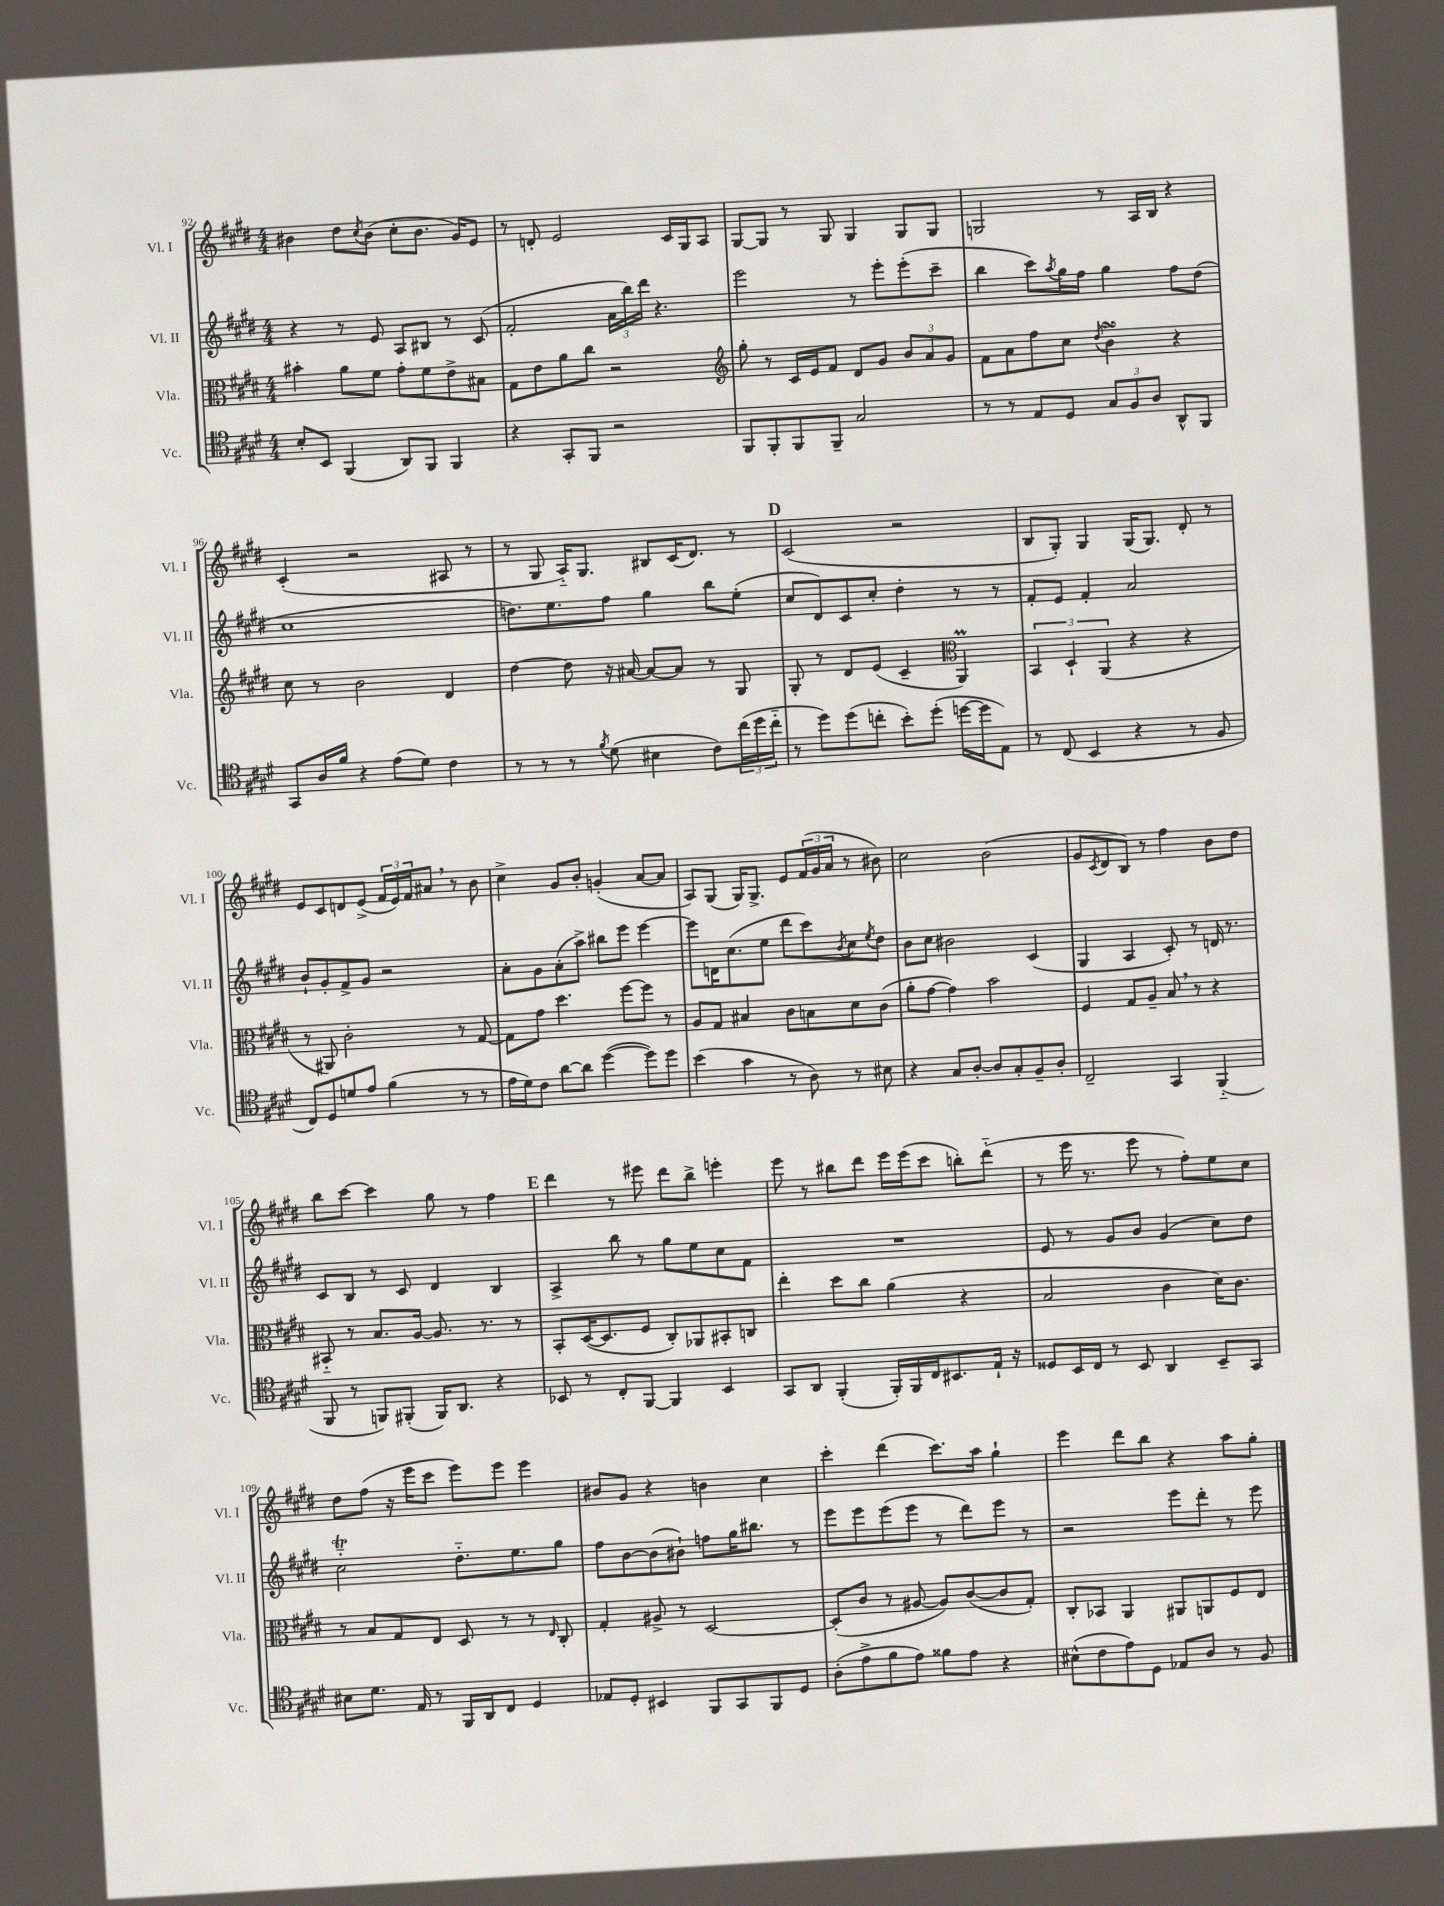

**kern	**kern	**kern	**kern
*staff4	*staff3	*staff2	*staff1
*clefC4	*clefC3	*clefG2	*clefG2
*k[f#c#g#d#]	*k[f#c#g#d#]	*k[f#c#g#d#]	*k[f#c#g#d#]
*M4/4	*M4/4	*M4/4	*M4/4
8B'	4b#'	4r	4b#
8BB	.	.	.
(4FF#	8a	8r	8dd#
.	.	.	8qcc#
.	8f#	8e	(8b#
8AA)	8g#'	8A	8cc#'
8FF#	8f#	8B#	8.b#
4FF#	8e^	8r	.
.	.	.	16g#)
.	8B#	(8c#	8e
=	=	=	=
4r	8G#	2f#'	8r
.	8e	.	8d'
8GG#'	8a	.	2e
8FF#	8cc#	.	.
2r	2r	24a	.
.	.	24bb)	.
.	.	24ddd#	.
.	.	4.r	.
.	.	.	16c#
.	.	.	16G#
.	.	.	8A
=	=	=	=
*	*clefG2	*	*
8FF#	8gg#'	2eee	[8G#
8FF#'	8r	.	8G#]
8FF#	16c#	.	8r
.	16e	.	.
8FF#~	8f#	.	8G#
2G#	8d#	8r	4G#
.	8g#	8eee'	.
.	12b	(8eee'	8G#
.	12a	.	.
.	.	8ccc#~	8G#
.	12g#	.	.
=	=	=	=
8r	8f#	4bb	2G
8r	8a	.	.
8E	8ff#	8ccc#)	.
.	.	8qaa	.
8D#	8cc#	16gg#	.
.	.	16ff#	.
.	8qdd#	.	.
12G#	4b^	4gg#	8r
12F#	.	.	.
.	.	.	16A
12A	.	.	.
.	.	.	16B
8AA^^	4r	8ff#	4r
8FF#	.	(8dd#	.
=	=	=	=
8GG#	8cc#	1cc#	(4c#'
16A	8r	.	.
16f#	.	.	.
4r	2b	.	2r
(8e	.	.	.
8d#)	.	.	.
4c#	4d#	.	8A#
.	.	.	8r
=	=	=	=
8r	[4dd#	8.dd)	8r
8r	.	.	8G#
.	.	8.ee	.
8r	8dd#]	.	16A'~)
.	.	.	8.G#
8qf#	.	.	.
(8d#	16r	8ff#	.
.	[16a#	.	.
4B#	8a#_	4gg#	8B#
.	8a#]	.	(16c#
.	.	.	8.d#)
8c#)	8r	8bb	.
(24cc#	8G#	(8ee'	8r
24dd#	.	.	.
24cc#'~	.	.	.
=	=	=	=
8r	8G#'	8cc#	(2c#
8dd#)	8r	8d#)	.
(8dd#	8d#	8c#	.
8cc'	(8e	8cc#'	.
8b')	4c#~	4dd#'	2r
(8dd#'	.	.	.
*	*clefC3	*	*
[16dd	4AA)	8r	.
16dd]	.	.	.
8E)	.	8r	.
=	=	=	=
8r	6BB	8f#'	8B
(8C#	.	8e	8G#')
.	6D#`	.	.
4BB	.	4f#'	4G#
.	(6AA	.	.
4r	4r	2a	(16G#
.	.	.	8.G#)
8r	4r	.	8d#'
8F#	.	.	8r
=	=	=	=
8C#)	8r	8b`	8e
8D#	8AA#)	8g#'	8c#
8d	2c#'	8f#^	8d
8e	.	8g#	(8e^
(4f#	.	2r	24f#
.	.	.	24e)
.	.	.	24f#
.	.	.	8a#
8r	8r	.	8r
8r	[8G#	.	8b
=	=	=	=
16e	8G#]	8a'	4cc#^
16d#)	.	.	.
8c#	8g#	8g#	.
[8a	4.dd#	(8a'	8g#
8a]	.	8aa^)	8b'
([4dd#	.	8bb#	(4g'
.	[8ff#	8eee	.
8dd#])	8ff#]	[4eee	[8a
8dd#	8r	.	8a]
=	=	=	=
(4b	8A	8eee]	8A)
.	8G#	16d	(8G#
.	.	(8.cc#	.
4g#	4B#	.	16G#)
.	.	.	8.G#^
.	.	8ee	.
8r	8c#	8ddd#	8e
8A)	8B	8ccc#)	(24f#
.	.	.	24g#
.	.	.	24a
.	.	8qb	.
8r	8d#	8cc#	8r
.	.	8qee	.
8B#	(8c#	8dd#	8b#)
=	=	=	=
4r	8a'	8b	2cc#
.	[8g#	8cc#	.
8G#	4g#])	2b#	.
[8A'	.	.	.
8A]	2b	.	(2b
8G#'	.	.	.
8F#~	.	(4c#	.
8A'	.	.	.
=	=	=	=
2C#~	4F#	4G#	8g#
.	.	.	8qc#
.	.	.	8d#
.	8G#	4A	8B)
.	8A~	.	8r
4GG#	8B	8c#')	4ff#
.	8r	8r	.
(4FF#'~	4r	16d	8b
.	.	8.r	.
.	.	.	8dd#
=	=	=	=
8FF#	8BB#'~	8c#	8bb
8r	8r	8B	[8ccc#
8FF)	8.B	8r	4ccc#]
(8FF#'	.	8c#	.
.	[16A	.	.
16FF#)	8.A]	4d#	8gg#
8.AA	.	.	.
.	.	.	8r
.	8.r	.	.
4r	.	4B	4ff#
.	8r	.	.
=	=	=	=
8BB-	8BB'	4A^	4ddd#
8r	([16D#	.	.
.	8.D#]	.	.
8C#'	.	8bb	8r
[8FF#	8F#	8r	8eee#
4FF#]	8C#')	8gg#	8ddd#
.	8AA-	8ee	8bb^
4BB-	8BB#'	8cc#	4eee'
.	8C	8f#	.
=	=	=	=
8GG#	4ee'	1r	8eee
8AA	.	.	8r
(4FF#'	8dd#	.	8bb#
.	8cc#	.	8ddd#
16FF#')	(4a	.	16eee
16FF#	.	.	(16eee
16C#	.	.	8ccc#
8.BB#	.	.	.
.	4r	.	8bb')
16E`	.	.	(8ddd#'~
16r	.	.	.
=	=	=	=
8D##	2B	8e	8r
16BB	.	8r	16eee
16C#	.	.	8.r
8r	.	8g#	.
8BB	.	8b	8eee
4AA	4c#	(4g#	8r
.	.	.	8ff#')
8BB~	16d#)	8cc#)	8ee
.	8.c#	.	.
8GG#	.	8dd#	8cc#
=	=	=	=
8B#	8r	2cc#'~	8dd#
8.d#	8B	.	(8ff#
.	8G#	.	16r
16E	.	.	16eee
8r	8E	.	8ccc#
16FF#	8D#	8.dd#'~	8eee)
16AA	.	.	.
8C#	8r	.	8eee
.	.	8.ee	.
4D#	8r	.	4eee
.	16qqE	.	.
.	8C#'	8gg#	.
=	=	=	=
8E-	4G#'	8ff#	8b#
8D#'	.	[8b	8g#
4BB#	8A#^	(8b]	4r
.	8r	8b#`)	.
8FF#	[2D#	8ff	4b
8GG#	.	16gg#	.
.	.	8.bb#	.
8FF#	.	.	4cc#
8D#	.	8r	.
=	=	=	=
(8A'	(8D#']	8eee	4ccc#'
8e^	8c#	8eee	.
8f#	8r	(8eee	(4ddd#
8e)	[8A#	8eee	.
8f##	8A#])	8r	8.ccc#)
8e	([8c#	8ddd#)	.
.	.	.	16aa
4r	8c#]	8eee	4gg#`
.	8G#')	8r	.
=	=	=	=
(8B#^^	8C#'	2r	4eee
8c#	8BB-	.	.
8e)	4AA	.	8ddd#
8D#	.	.	8bb
8E-	8AA#	8eee	4r
8A	8AA	8ddd#'	.
8r	8F#	8r	8aa
8F#	8E	8eee	8gg#'
==	==	==	==
*-	*-	*-	*-
